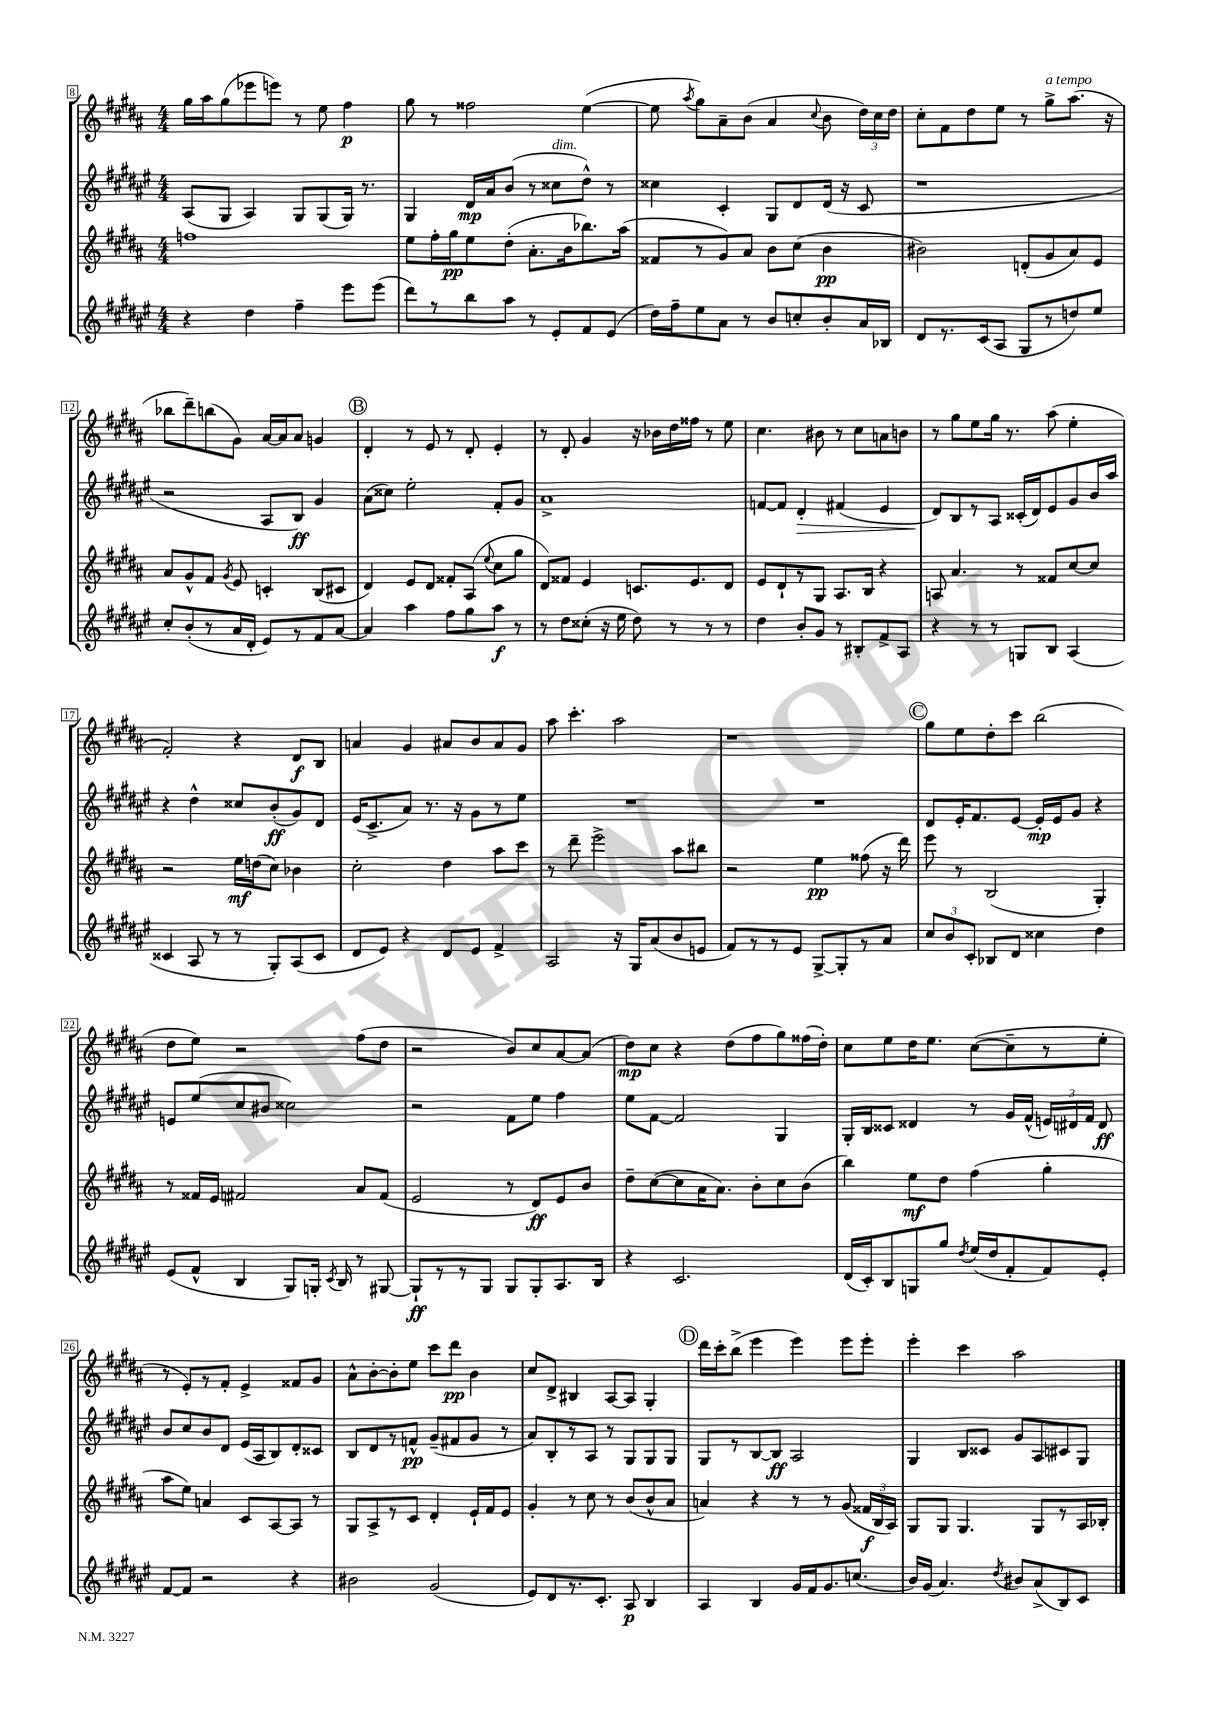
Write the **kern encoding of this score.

**kern	**dynam	**kern	**dynam	**kern	**dynam	**kern	**dynam
*part4	*part4	*part3	*part3	*part2	*part2	*part1	*part1
*staff4	*staff4	*staff3	*staff3	*staff2	*staff2	*staff1	*staff1
*clefG2	*	*clefG2	*	*clefG2	*	*clefG2	*
*k[f#c#g#d#a#e#]	*	*k[f#c#g#d#a#]	*	*k[f#c#g#d#a#e#]	*	*k[f#c#g#d#a#]	*
*M4/4	*	*M4/4	*	*M4/4	*	*M4/4	*
=8	=8	=8	=8	=8	=8	=8	=8
4r	.	1ffn	.	(8A#/L	.	16gg#\LL	.
.	.	.	.	.	.	16aa#\J	.
.	.	.	.	8G#/J	.	(8gg#\	.
4dd#\	.	.	.	4A#/)	.	8eee-X\	.
.	.	.	.	.	.	8eeen\J)	.
4ff#~\	.	.	.	8G#/L	.	8r	.
.	.	.	.	(8G#/	.	8ee\	.
8eee#\L	.	.	.	16G#/Jk)	.	4ff#\	p
.	.	.	.	8.r	.	.	.
(8eee#\J	.	.	.	.	.	.	.
=9	=9	=9	=9	=9	=9	=9	=9
8ddd#\L)	.	8ee\L	.	4G#/	.	8gg#\	.
8r	.	16ff#'\L	.	.	.	8r	.
.	.	16gg#\J	pp	.	.	.	.
8bb\	.	8ee\	.	16d#/LL	mp	2ff##X\	.
.	.	.	.	16a#/J	.	.	.
8aa#\J	.	(8dd#'\J	.	(8b/J	.	.	.
8r	.	8.a#'\L	.	8r	.	.	.
!	!	!	!	!LO:TX:a:i:t=dim.	!	!	!
8e#'/L	.	.	.	8cc##X\L	.	.	.
.	.	16b\k	.	.	.	.	.
8f#/	.	8.bb-X\)	.	8dd#^^\J)	.	([4ee\	.
(8e#/J	.	.	.	8r	.	.	.
.	.	(16aa#\Jk	.	.	.	.	.
=10	=10	=10	=10	=10	=10	=10	=10
16dd#\LL)	.	8f##X/L	.	4cc##X\	.	8ee\]	.
16ff#~\J	.	.	.	.	.	.	.
.	.	.	.	.	.	8qaa#/	.
8ee#\	.	8r	.	.	.	8gg#\L)	.
8a#\J	.	8g#/)	.	4c#'/	.	8a#~\	.
8r	.	8a#/J	.	.	.	(8b\J	.
8b/L	.	8b\L	.	8G#/L	.	4a#/	.
8ccn'/	.	(8cc#\J	.	8d#/	.	.	.
.	.	.	.	.	.	8qqcc#/	.
8b'/	.	4b\	pp	(16d#/Jk	.	8b\	.
.	.	.	.	16r	.	.	.
16a#/L	.	.	.	8c#/	.	24dd#\LL)	.
.	.	.	.	.	.	24cc#\	.
16B-X/JJ	.	.	.	.	.	.	.
.	.	.	.	.	.	24dd#\JJ	.
=11	=11	=11	=11	=11	=11	=11	=11
8d#/L	.	2b#X\)	.	1r	.	8cc#'\L	.
8.r	.	.	.	.	.	8f#\	.
.	.	.	.	.	.	8dd#\	.
(16c#/k	.	.	.	.	.	.	.
8A#/J	.	.	.	.	.	8ee\J	.
8G#/L	.	(8dn'/L	.	.	.	8r	.
!	!	!	!	!	!	!LO:TX:a:i:t=a tempo	!
8r	.	8g#/	.	.	.	8gg#^\L	.
8ddn/)	.	8a#/)	.	.	.	(8.aa#\J	.
8ee#/J	.	8e/J	.	.	.	.	.
.	.	.	.	.	.	16r	.
!!LO:LB:g=z
=12	=12	=12	=12	=12	=12	=12	=12
8cc#'/L	.	8a#/L	.	2r	.	8bb-X\L	.
(8b'/	.	8g#^^/	.	.	.	8ddd#~\)	.
8r	.	8f#/J	.	.	.	(8bbn\	.
.	.	8qg#/	.	.	.	.	.
16a#/L	.	8e/	.	.	.	8g#\J)	.
16d#'/JJ	.	.	.	.	.	.	.
8e#/L)	.	4cn'/	.	8A#/L	.	[16a#/LL	.
.	.	.	.	.	.	16a#/J]	.
8r	.	.	.	8B/J)	ff	8a#/J	.
8f#/	.	(8B/L	.	4g#/	.	4gn/	.
[8a#/J	.	8c#X/J	.	.	.	.	.
!!LO:REH:place=s1:t=B
=13	=13	=13	=13	=13	=13	=13	=13
4a#/]	.	4d#/)	.	(8a#\L	.	4d#'/	.
.	.	.	.	8cc##X\J)	.	.	.
4aa#\	.	8e/L	.	2ee#'\	.	8r	.
.	.	8d#/J	.	.	.	8e/	.
8ff#\L	.	8f##X'/L	.	.	.	8r	.
8gg#\	.	(8A#/J	.	.	.	8d#'/	.
.	.	8qqee/	.	.	.	.	.
8aa#\J	f	8cc#\L	.	8f#'/L	.	4e'/	.
8r	.	8gg#\J	.	8g#/J	.	.	.
=14	=14	=14	=14	=14	=14	=14	=14
8r	.	8d#/L)	.	1a#^	.	8r	.
8dd#\L	.	8f##X/J	.	.	.	8d#'/	.
(8cc##X'\J	.	4e/	.	.	.	4g#/	.
16r	.	.	.	.	.	.	.
16ee#\	.	.	.	.	.	.	.
8dd#\)	.	8.cn/L	.	.	.	16r	.
.	.	.	.	.	.	16b-X\LL	.
8r	.	.	.	.	.	16dd#\	.
.	.	8.e/	.	.	.	16ff##X\JJ	.
8r	.	.	.	.	.	8r	.
8r	.	8d#/J	.	.	.	8ee\	.
=15	=15	=15	=15	=15	=15	=15	=15
4dd#\	.	8e/L	.	[8fn/L	.	4.cc#\	.
.	.	8d#`/	.	8f/J]	.	.	.
!	!	!	!	!	!LO:HP:b	!	!
8b'/L	.	8r	.	4d#'/	>	.	.
8g#/J	.	8G#/J	.	.	.	8b#X\	.
8r	.	8.A#/L	.	(4f#X/	.	8r	.
8B#X'/L	.	.	.	.	.	8cc#\L	.
.	.	16B/Jk	.	.	.	.	.
8f#^/	.	4r	.	4e#/	.	8an\	.
8A#/J	.	.	.	.	.	8bn\J	.
=16	=16	=16	=16	=16	=16	=16	=16
4r	.	8An/	.	8d#/L)	.	8r	.
.	.	4.a#/	.	8B/	]	8gg#\L	.
8r	.	.	.	8r	.	8ee\	.
8r	.	.	.	8A#/J	.	16gg#\Jk	.
.	.	.	.	.	.	8.r	.
8Gn/L	.	8r	.	(16c##X'/LL	.	.	.
.	.	.	.	16d#/J)	.	.	.
8B/J	.	8f##X/L	.	8e#/	.	(8aa#\	.
(4A#/	.	[8cc#/	.	8g#/	.	4ee'\	.
.	.	8cc#/J]	.	16b/L	.	.	.
.	.	.	.	16aa#/JJ	.	.	.
!!LO:LB:g=z
=17	=17	=17	=17	=17	=17	=17	=17
4c##X/	.	2r	.	4r	.	2f#'/)	.
8A#/	.	.	.	4dd#^^\	.	.	.
8r	.	.	.	.	.	.	.
8r	.	16ee\LL	mf	8cc##X/L	.	4r	.
.	.	(16ddn\J	.	.	.	.	.
8G#'/L)	.	8cc#\J)	.	(8b'/	ff	.	.
(8A#/	.	4b-X\	.	8g#/)	.	8d#/L	f
8c##/J	.	.	.	8d#/J	.	8B/J	.
=18	=18	=18	=18	=18	=18	=18	=18
8d#/L	.	2cc#'\	.	(16e#/KL	.	4an/	.
.	.	.	.	8.c#^/	.	.	.
8e#/J)	.	.	.	.	.	.	.
4r	.	.	.	8a#/J)	.	4g#/	.
.	.	.	.	8.r	.	.	.
8d#/L	.	4dd#\	.	.	.	8a#X/L	.
.	.	.	.	16r	.	.	.
8e#/J	.	.	.	8g#\L	.	8b/	.
4f#^/	.	8aa#\L	.	8r	.	8a#/	.
.	.	8ccc#\J	.	8ee#\J	.	8g#/J	.
=19	=19	=19	=19	=19	=19	=19	=19
2A#/	.	8r	.	1r	.	8aa#\	.
.	.	8ddd#~\	.	.	.	4.ccc#'\	.
.	.	2eee^\	.	.	.	.	.
16r	.	.	.	.	.	2aa#\	.
16G#/KL	.	.	.	.	.	.	.
(8a#/	.	.	.	.	.	.	.
8b/	.	8aa#\L	.	.	.	.	.
8en/J	.	8bb#X\J	.	.	.	.	.
=20	=20	=20	=20	=20	=20	=20	=20
8f#/L)	.	2r	.	1r	.	1r	.
8r	.	.	.	.	.	.	.
8r	.	.	.	.	.	.	.
8e#/J	.	.	.	.	.	.	.
[8G#^/L	.	4ee\	pp	.	.	.	.
8G#'/]	.	.	.	.	.	.	.
8r	.	(8ff##X\	.	.	.	.	.
8a#/J	.	16r	.	.	.	.	.
.	.	16ddd#\)	.	.	.	.	.
!!LO:REH:place=s1:t=C
=21	=21	=21	=21	=21	=21	=21	=21
12cc#/L	.	8eee\	.	8d#/L	.	8gg#\L	.
12b/	.	.	.	.	.	.	.
.	.	8r	.	16e#'/K	.	8ee\	.
12c#'/J	.	.	.	.	.	.	.
.	.	.	.	8.f#/	.	.	.
8B-X/L	.	(2B/	.	.	.	8dd#'\	.
8d#/J	.	.	.	[8e#/J	.	8ccc#\J	.
4cc##X\	.	.	.	16e#'/LL]	mp	(2bb\	.
.	.	.	.	16e#/J	.	.	.
.	.	.	.	8g#/J	.	.	.
4dd#\	.	4G#'/)	.	4r	.	.	.
!!LO:LB:g=z
=22	=22	=22	=22	=22	=22	=22	=22
(8e#/L	.	8r	.	8en/L	.	8dd#\L	.
8f#^^/J	.	16f##X/LL	.	(8ee#/	.	8ee\J)	.
.	.	16e/JJ	.	.	.	.	.
4B/	.	2f#X/	.	8cc#/	.	2r	.
.	.	.	.	8b#X/J	.	.	.
8G#/L)	.	.	.	2cc##X\)	.	.	.
16Gn'/Jk	.	.	.	.	.	.	.
8qc#/	.	.	.	.	.	.	.
16B/	.	.	.	.	.	.	.
8r	.	8a#/L	.	.	.	(8ff#\L	.
[8G#X/	.	(8f#/J	.	.	.	8dd#\J	.
=23	=23	=23	=23	=23	=23	=23	=23
8G#`/L]	ff	2e/	.	2r	.	2r	.
8r	.	.	.	.	.	.	.
8r	.	.	.	.	.	.	.
8G#/J	.	.	.	.	.	.	.
8G#/L	.	8r	.	8f#\L	.	8b/L)	.
8G#'/	.	8d#/L)	ff	8ee#\J	.	8cc#/	.
8.A#/	.	8e/	.	4ff#\	.	[8a#/	.
.	.	8b/J	.	.	.	(8a#/J]	.
16B/Jk	.	.	.	.	.	.	.
=24	=24	=24	=24	=24	=24	=24	=24
4r	.	8dd#~\L	.	8ee#\L	.	8dd#\L)	mp
.	.	([8cc#\	.	[8f#\J	.	8cc#\J	.
2.c#/	.	8cc#\]	.	2f#/]	.	4r	.
.	.	16a#\K	.	.	.	.	.
.	.	8.a#\J)	.	.	.	.	.
.	.	.	.	.	.	(8dd#\L	.
.	.	8b'\L	.	.	.	8ff#\	.
.	.	8cc#\	.	4G#/	.	8gg#\)	.
.	.	(8b\J	.	.	.	(16ff##X\L	.
.	.	.	.	.	.	16dd#'\JJ)	.
=25	=25	=25	=25	=25	=25	=25	=25
(16d#/LL	.	4bb\)	.	16G#'/LL	.	8cc#\L	.
16c#'/J)	.	.	.	16B/J	.	.	.
8B/	.	.	.	8c##X/J	.	8ee\	.
8Gn/	.	8ee\L	mf	4d##X/	.	16dd#\K	.
.	.	.	.	.	.	8.ee\J	.
8gg#/J	.	8dd#\J	.	.	.	.	.
8qdd#/	.	.	.	.	.	.	.
(16ee#/LL	.	(4ff#\	.	8r	.	([8cc#\L	.
16dd#/J	.	.	.	.	.	.	.
8f#'/	.	.	.	16g#/LL	.	8cc#~\]	.
.	.	.	.	(16f#^^/JJ	.	.	.
8f#/)	.	4gg#'\	.	24en/LL)	.	8r	.
.	.	.	.	24d#X/	.	.	.
.	.	.	.	24f#/JJ	.	.	.
8e#'/J	.	.	.	8d#/	ff	8ee'\J	.
!!LO:LB:g=z
=26	=26	=26	=26	=26	=26	=26	=26
[8f#/L	.	8aa#\L	.	8b/L	.	8r	.
8f#/J]	.	8ee\J)	.	8cc#/	.	8e'/L)	.
2r	.	4an/	.	8b/	.	8r	.
.	.	.	.	8d#/J	.	8f#'/J	.
.	.	8c#/L	.	(16e#/LL	.	4e^/	.
.	.	.	.	16A#/J	.	.	.
.	.	[8A#/	.	8B/)	.	.	.
4r	.	8A#/J]	.	8d#'/	.	8f##X/L	.
.	.	8r	.	8c##X/J	.	8g#/J	.
=27	=27	=27	=27	=27	=27	=27	=27
2b#X\	.	8G#/L	.	8B/L	.	8a#^^\L	.
.	.	8A#^/	.	8d#/	.	[8b'\	.
.	.	8r	.	8r	.	8b'\]	.
.	.	8c#/J	.	8fn^^/J	pp	8ee\J	.
(2g#/	.	4d#'/	.	(8g#~/L	.	8ccc#\L	.
.	.	.	.	8f#X/	.	8ddd#\J	pp
.	.	16e`/LL	.	8g#/J	.	4b\	.
.	.	16f#/J	.	.	.	.	.
.	.	8e/J	.	8r	.	.	.
=28	=28	=28	=28	=28	=28	=28	=28
8e#/L)	.	4g#'/	.	8a#/L)	.	8cc#/L	.
8d#/	.	.	.	8B'/	.	8d#^/J	.
8.r	.	8r	.	8r	.	4B#X/	.
.	.	8cc#\	.	8A#/J	.	.	.
8.c#'/J	.	.	.	.	.	.	.
.	.	8r	.	8r	.	[8A#/L	.
8A#/	p	(8b/L	.	8G#/L	.	8A#/J]	.
4B/	.	8b^^/	.	8G#/	.	4G#'/	.
.	.	8a#/J	.	8G#/J	.	.	.
!!LO:REH:place=s1:t=D
=29	=29	=29	=29	=29	=29	=29	=29
4A#/	.	4an/)	.	8G#/L	.	16ddd#\LL	.
.	.	.	.	.	.	16ccc#'\J	.
.	.	.	.	8r	.	(8bb^\J	.
4B/	.	4r	.	[8B/	.	4eee\	.
.	.	.	.	8B/J]	ff	.	.
16g#/LL	.	8r	.	2A#/	.	4eee\)	.
16f#/J	.	.	.	.	.	.	.
8.g#/	.	8r	.	.	.	.	.
.	.	(8g#/	.	.	.	8eee\L	.
(8.ccn/J	.	.	.	.	.	.	.
.	.	24f##X/LL	f	.	.	8eee'\J	.
.	.	24B/	.	.	.	.	.
.	.	24A#/JJ)	.	.	.	.	.
=30	=30	=30	=30	=30	=30	=30	=30
16b/LL)	.	8G#/L	.	4G#/	.	4eee'\	.
(16g#/JJ	.	.	.	.	.	.	.
4.a#/)	.	8G#/J	.	.	.	.	.
.	.	4.G#/	.	8B/L	.	4ccc#\	.
.	.	.	.	8c##X/J	.	.	.
8qdd#/	.	.	.	.	.	.	.
8b#X/L	.	.	.	8g#/L	.	2aa#\	.
(8a#^/	.	8G#/L	.	8A#/	.	.	.
8B/)	.	8r	.	8c#X/	.	.	.
8c#/J	.	16A#/L	.	8G#/J	.	.	.
.	.	16B-X'/JJ	.	.	.	.	.
==	==	==	==	==	==	==	==
*-	*-	*-	*-	*-	*-	*-	*-
